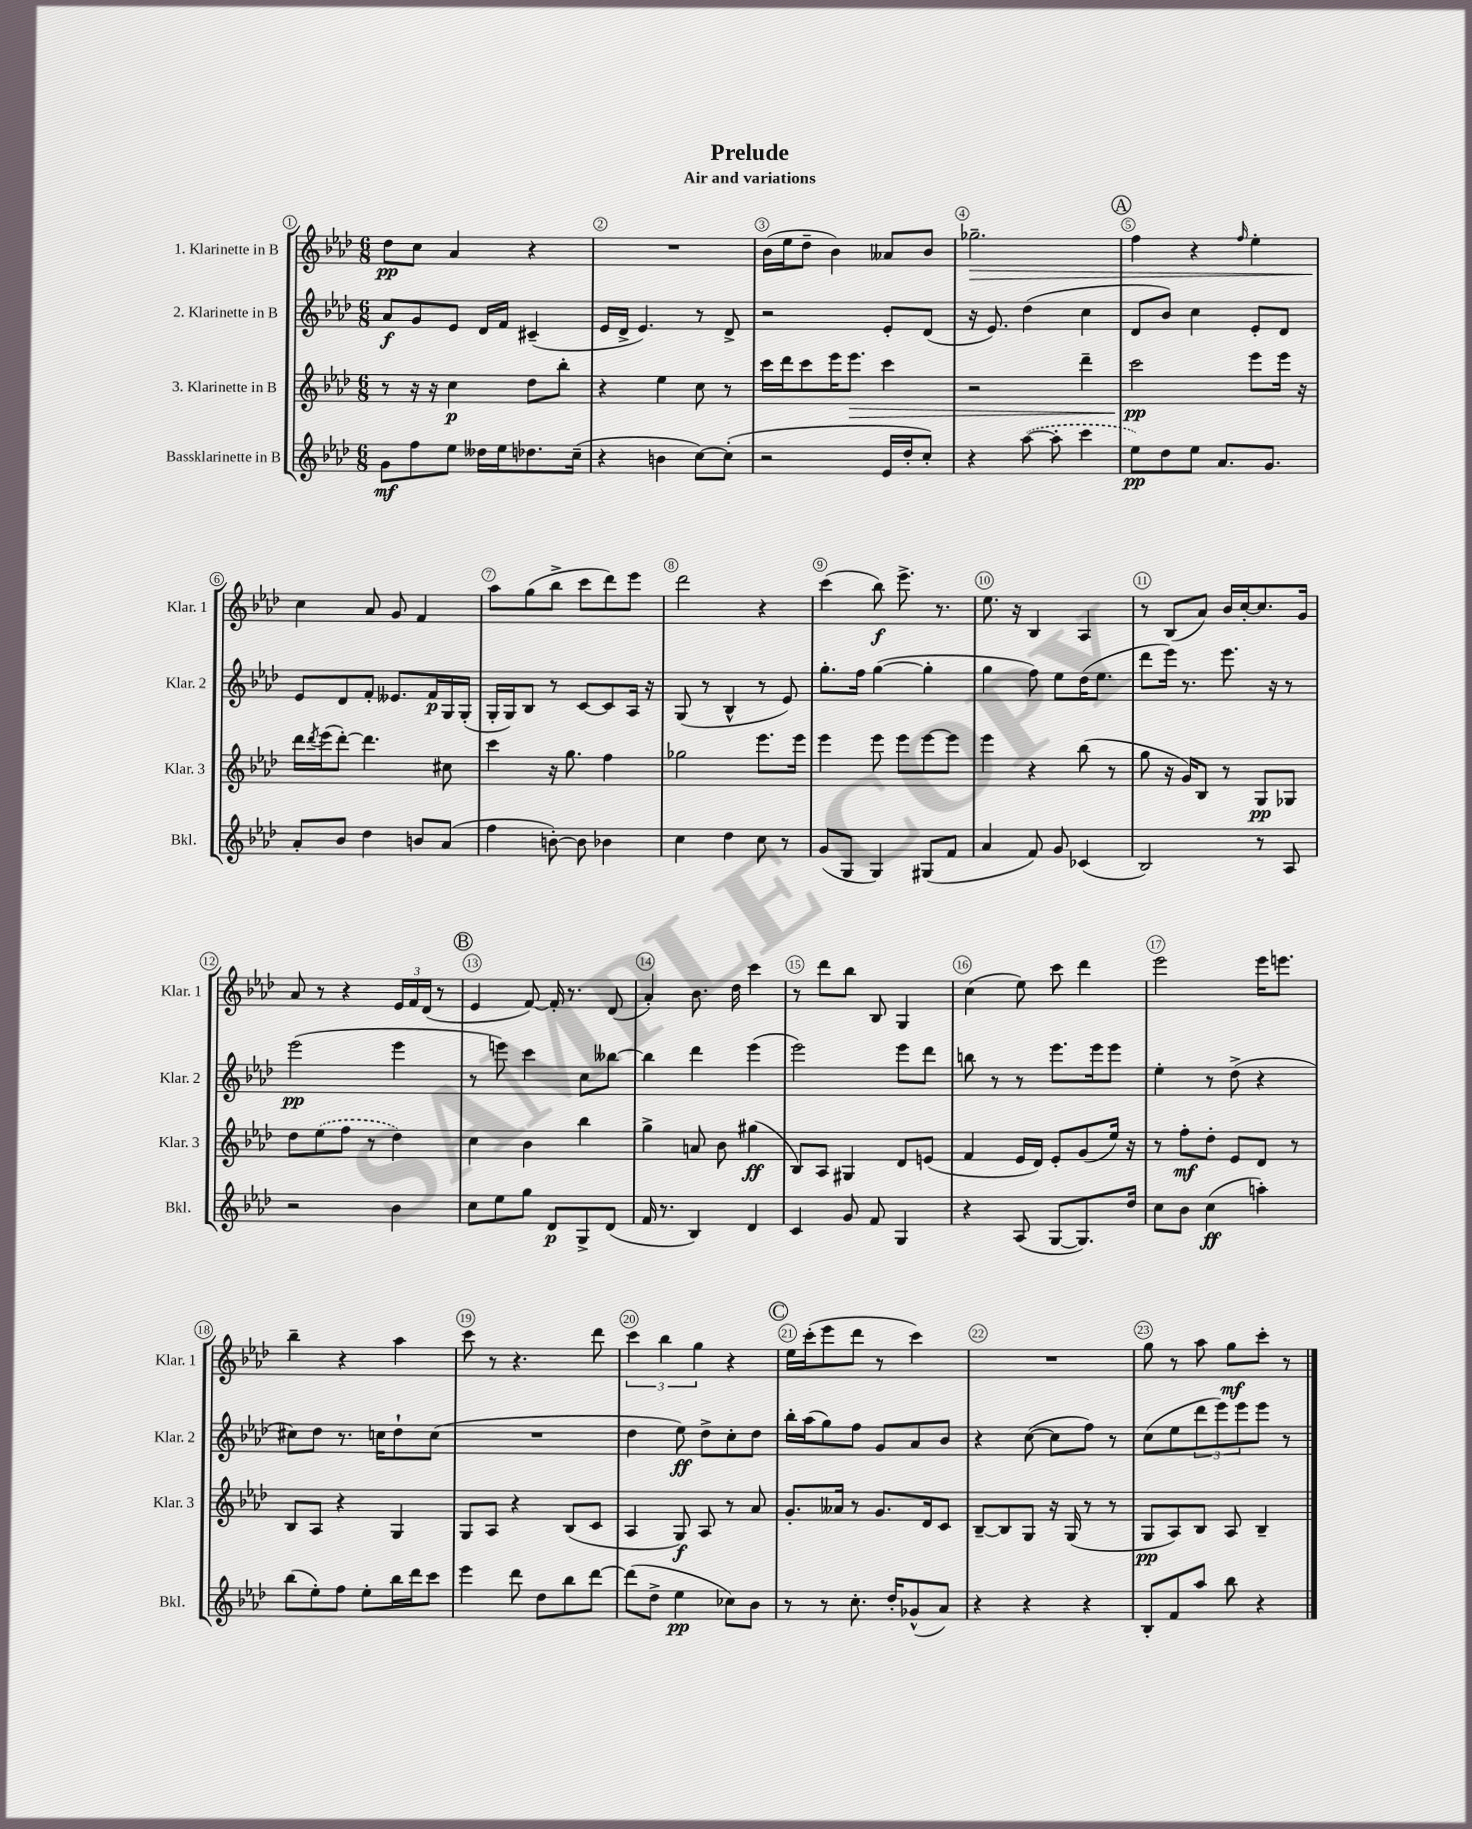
\header { title = "Prelude" subtitle = "Air and variations" }
<<
\new StaffGroup <<
\new Staff = "s0" \with { instrumentName = "1. Klarinette in B" shortInstrumentName = "Klar. 1" } {
    \clef treble \key aes \major \numericTimeSignature \time 6/8
    des''8\pp c''8 aes'4 r4 |
    R2. |
    bes'16( ees''16 des''8-- bes'4) aeses'8 bes'8 |
    ges''2.--\> |
    \mark \markup { \circle "A" } f''4 r4 \grace { f''16 } ees''4-. |
    c''4\! aes'8 g'8 f'4 |
    aes''8 g''8( bes''8-> c'''8 des'''8) ees'''8 |
    des'''2 r4 |
    c'''4( bes''8\f) ees'''8.-> r8. |
    ees''8. r16 bes4 aes4 |
    r8 bes8( aes'8) bes'16 c''16~-. c''8. g'16 |
    aes'8 r8 r4 \tuplet 3/2 { ees'16 f'16 des'16( } r8 |
    \mark \markup { \circle "B" } ees'4 f'8~) f'16-. r8. des'8( |
    aes'4-.) bes'8. des''16 c'''4 |
    r8 des'''8 bes''8 bes8 g4 |
    c''4( ees''8) c'''8 des'''4 |
    ees'''2 ees'''16 e'''8. |
    bes''4-- r4 aes''4 |
    c'''8 r8 r4. des'''8 |
    \tuplet 3/2 { c'''4 bes''4 g''4 } r4 |
    \mark \markup { \circle "C" } ees''16 c'''16-.( ees'''8 des'''8 r8 c'''4) |
    R2. |
    g''8 r8 aes''8 g''8\mf c'''8-. r8 \bar "|." |
}
\new Staff = "s1" \with { instrumentName = "2. Klarinette in B" shortInstrumentName = "Klar. 2" } {
    \clef treble \key aes \major \numericTimeSignature \time 6/8
    aes'8\f g'8 ees'8 des'16 f'16 cis'4--( |
    ees'16 des'16-> ees'4.) r8 des'8-> |
    r2 ees'8-. des'8( |
    r16 ees'8.) des''4( c''4 |
    \mark \markup { \circle "A" } des'8 bes'8) c''4 ees'8-. des'8 |
    ees'8 des'8 f'8-. eeses'8. f'16\p g16 g16-.( |
    g16-. g16) bes8 r8 c'8~ c'8 aes16 r16 |
    g8( r8 bes4-^ r8 ees'8) |
    g''8.-. f''16 g''4~( g''4-. |
    g''4 f''8) ees''8 des''16( ees''8. |
    des'''8 ees'''16) r8. ees'''8. r16 r8 |
    ees'''2\pp( ees'''4 |
    \mark \markup { \circle "B" } r8 e'''8) c'''4 c''8 beses''8~ |
    beses''4 des'''4 ees'''4( |
    ees'''2) ees'''8 des'''8 |
    b''8 r8 r8 ees'''8. ees'''16 ees'''8 |
    ees''4-. r8 des''8->( r4 |
    cis''8) des''8 r8. c''16 des''8-! c''8( |
    R2. |
    des''4 ees''8\ff) des''8-> c''8-. des''8 |
    \mark \markup { \circle "C" } bes''16-. aes''16( g''8) f''8 g'8 aes'8 bes'8 |
    r4 c''8~( c''8 f''8) r8 |
    c''8( ees''8 \tuplet 3/2 { des'''8 ees'''8) ees'''8 } ees'''8 r8 \bar "|." |
}
\new Staff = "s2" \with { instrumentName = "3. Klarinette in B" shortInstrumentName = "Klar. 3" } {
    \clef treble \key aes \major \numericTimeSignature \time 6/8
    r8 r16 r16 c''4\p des''8 bes''8-. |
    r4 ees''4 c''8 r8 |
    c'''16 des'''16 c'''8 ees'''16 ees'''8.\> c'''4 |
    r2 des'''4-- |
    \mark \markup { \circle "A" } c'''2\pp\! ees'''8 ees'''16 r16 |
    des'''16 \acciaccatura { des'''8 } ees'''16( des'''8~-.) des'''4. cis''8 |
    c'''4 r16 g''8. f''4 |
    ges''2 ees'''8. ees'''16 |
    ees'''4 ees'''8 ees'''8 ees'''8~ ees'''8 |
    ees'''4 r4 bes''8( r8 |
    g''8 r16 g'16) bes8 r8 g8\pp ges8 |
    des''8 \once \slurDashed ees''8( f''8 r8 des''4) |
    \mark \markup { \circle "B" } c''4 bes'4 bes''4 |
    g''4-> a'8 bes'8 gis''4\ff( |
    bes8) aes8 gis4 des'8 e'8( |
    f'4 ees'16 des'16) ees'8-. g'8( ees''16) r16 |
    r8 f''8-.\mf des''8-. ees'8 des'8 r8 |
    bes8 aes8 r4 g4 |
    g8 aes8 r4 bes8( c'8 |
    aes4 g8\f) aes8 r8 aes'8 |
    \mark \markup { \circle "C" } g'8.-. aeses'16 r8 g'8. des'16 c'8 |
    bes8~-- bes8 g8 r16 g16( r8 r8 |
    g8\pp aes8) bes8 aes8 bes4-- \bar "|." |
}
\new Staff = "s3" \with { instrumentName = "Bassklarinette in B" shortInstrumentName = "Bkl." } {
    \clef treble \key aes \major \numericTimeSignature \time 6/8
    g'8\mf f''8 ees''8 deses''16 ees''16 des''8. c''16--( |
    r4 b'4 c''8~) c''8-.( |
    r2 ees'16 des''16-. c''8-.) |
    r4 \once \slurDashed aes''8~( aes''8-. c'''4 |
    \mark \markup { \circle "A" } ees''8\pp) des''8 ees''8 aes'8. g'8. |
    aes'8-. bes'8 des''4 b'8 aes'8( |
    f''4 b'8~-.) b'8 bes'4 |
    c''4 des''4 c''8 r8 |
    g'8( g8 g4) gis8( f'8 |
    aes'4 f'8) g'8 ces'4( |
    bes2) r8 aes8 |
    r2 bes'4 |
    \mark \markup { \circle "B" } c''8 ees''8 g''8 des'8\p g8-> des'8( |
    f'16 r8. bes4) des'4 |
    c'4 g'8 f'8 g4 |
    r4 aes8( g8~ g8.) des''16 |
    c''8 bes'8 c''4\ff( a''4-.) |
    bes''8( ees''8-.) f''8 ees''8-. bes''16 des'''16 c'''8 |
    ees'''4 des'''8 des''8 bes''8 des'''8~ |
    des'''8( des''8-> ees''4\pp ces''8) bes'8 |
    \mark \markup { \circle "C" } r8 r8 c''8.-. des''16-. ges'8-^( aes'8) |
    r4 r4 r4 |
    bes8-. f'8 aes''8 bes''8 r4 \bar "|." |
}
>>
>>
\layout { \context { \Score \override BarNumber.break-visibility = ##(#f #t #t) barNumberVisibility = #all-bar-numbers-visible \override BarNumber.stencil = #(make-stencil-circler 0.1 0.3 ly:text-interface::print) } }
